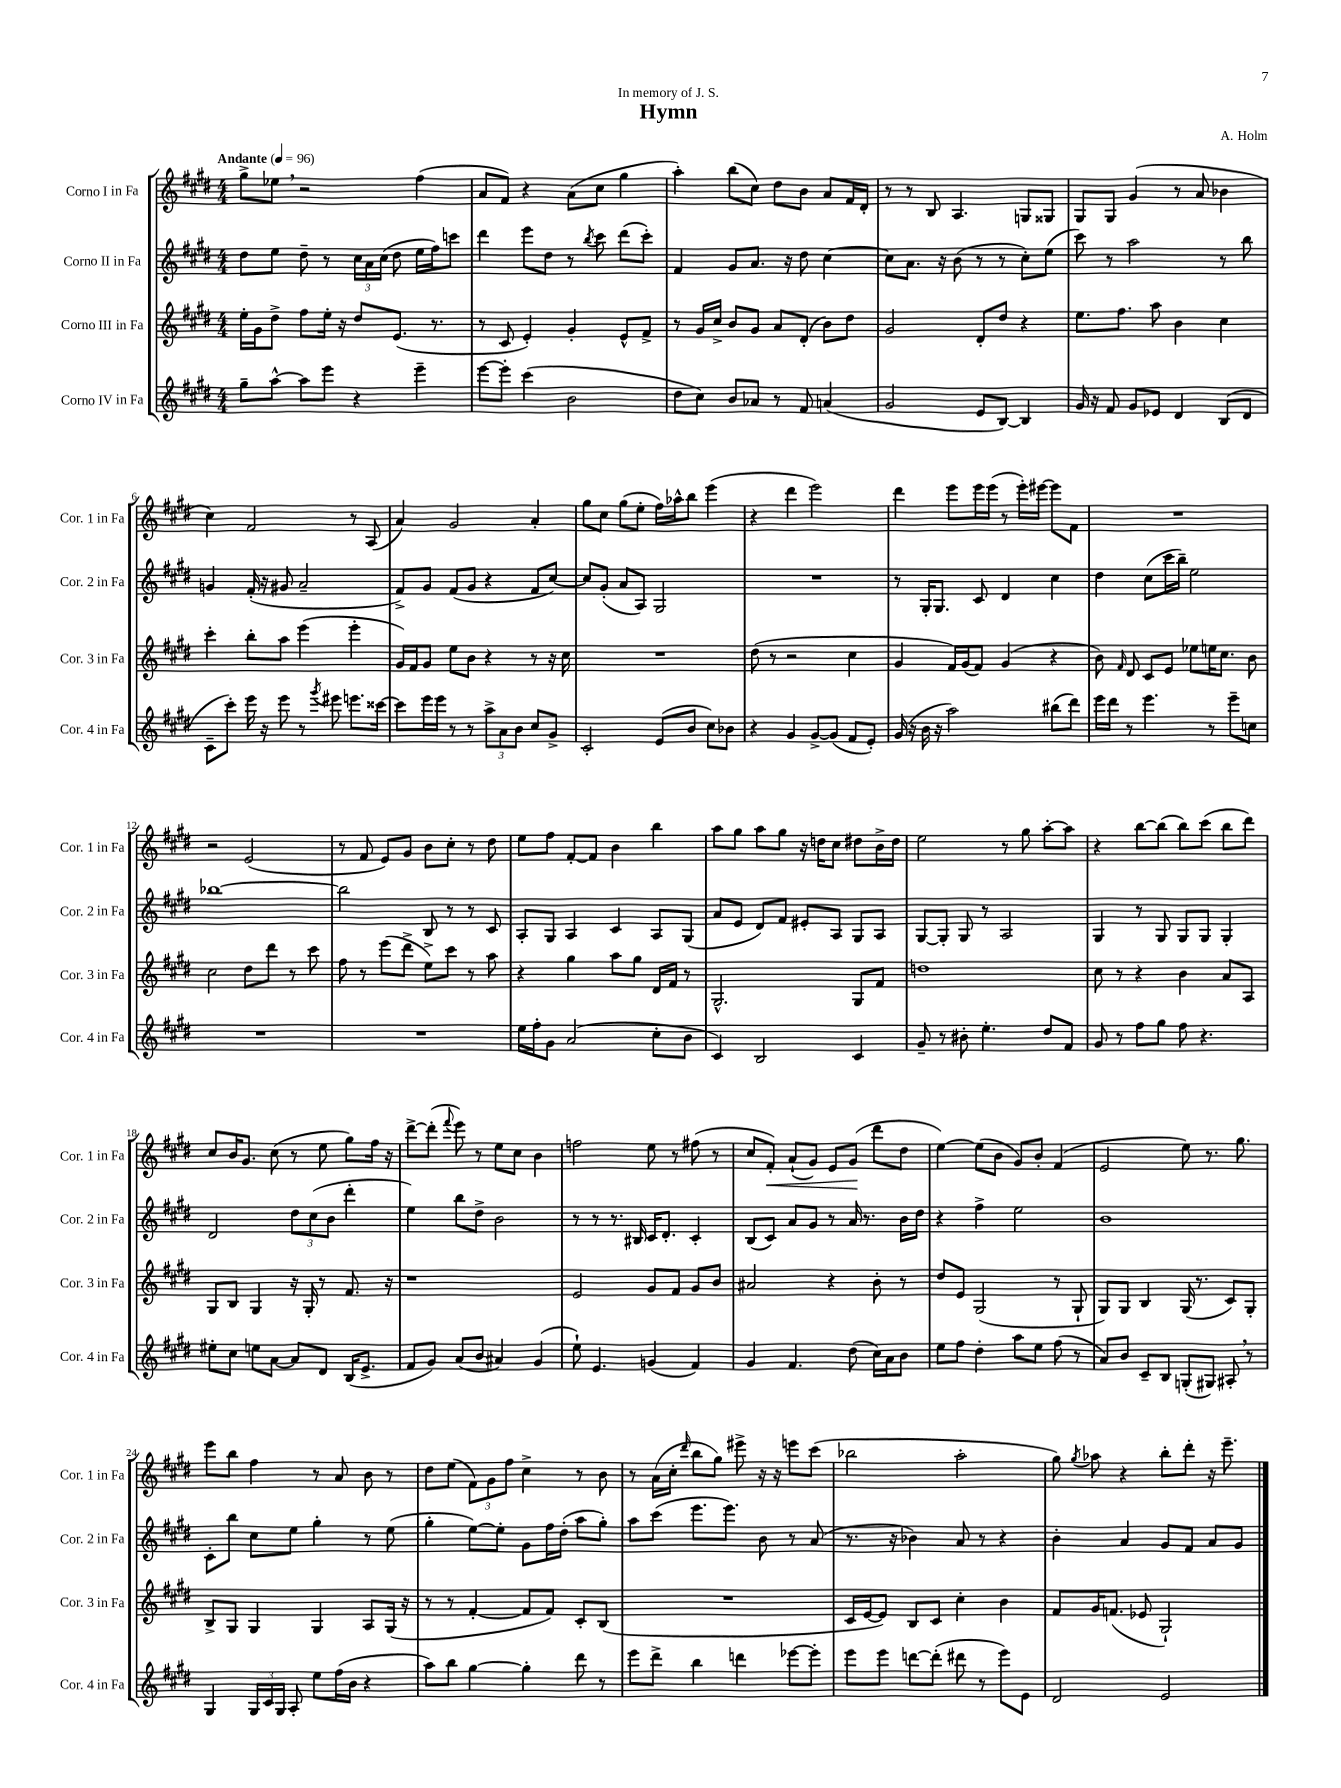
\header { title = "Hymn" composer = "A. Holm" dedication = "In memory of J. S." }
<<
\new StaffGroup <<
\new Staff = "s0" \with { instrumentName = "Corno I in Fa" shortInstrumentName = "Cor. 1 in Fa" } {
    \clef treble \key e \major \numericTimeSignature \time 4/4 \tempo "Andante" 4 = 96
    \autoBeamOff gis''8[-> ees''8] \breathe r2 fis''4( |
    a'8[ fis'8]) r4 a'8[( cis''8] gis''4 |
    a''4-.) b''8[( cis''8]) dis''8[ b'8] a'8[ fis'16 dis'16]-. |
    r8 r8 b8 a4. g8[ gisis8] |
    gis8[ gis8] gis'4( r8 a'8 bes'4 |
    cis''4) fis'2 r8 a8( |
    a'4) gis'2 a'4-. |
    gis''8[ cis''8] gis''8[( e''8]-. fis''16[) aes''16-^ b''8] e'''4( |
    r4 dis'''4 e'''2) |
    dis'''4 e'''8[ e'''16 e'''16]( r8 e'''16[-.) eis'''16]~ eis'''8[ fis'8] |
    R1 |
    r2 e'2( |
    r8 fis'8 e'8[) gis'8] b'8[ cis''8]-. r8 dis''8 |
    e''8[ fis''8] fis'8[~-. fis'8] b'4 b''4 |
    a''8[ gis''8] a''8[ gis''8] r16 d''16[ cis''8] dis''8[ b'16-> dis''16] |
    e''2 r8 gis''8 a''8[~-. a''8] |
    r4 b''8[~ b''8]( b''8[) cis'''8]( b''8[ dis'''8]) |
    cis''8[ b'16 gis'8.] cis''8( r8 e''8 gis''8[) fis''16] r16 |
    dis'''8[~-> dis'''8]-.( \appoggiatura { fis'''8 } e'''8) r8 e''8[ cis''8] b'4 |
    f''2 e''8 r8 fis''8( r8 |
    cis''8[ fis'8]-.\<) a'8[-!( gis'8]) e'8[ gis'8]\!( dis'''8[ dis''8] |
    e''4~) e''8[( b'8] gis'8[) b'8]-. fis'4( |
    e'2 e''8) r8. gis''8. |
    e'''8[ b''8] fis''4 r8 a'8 b'8 r8 |
    dis''8[ e''8]( \tuplet 3/2 { fis'8[) gis'8 fis''8] } cis''4-> r8 b'8 |
    r8 a'16[( cis''16]-. \grace { dis'''16 } b''8[ gis''8]) eis'''8-> r16 r16 e'''8[ cis'''8]( |
    bes''2 a''2-. |
    gis''8) \acciaccatura { gis''8 } aes''8 r4 b''8[-. dis'''8]-. r16 e'''8.-- \bar "|." |
}
\new Staff = "s1" \with { instrumentName = "Corno II in Fa" shortInstrumentName = "Cor. 2 in Fa" } {
    \clef treble \key e \major \numericTimeSignature \time 4/4
    \autoBeamOff dis''8[ e''8] dis''8-- r8 \tuplet 3/2 { cis''16[ a'16 cis''16]( } dis''8 e''16[ fis''16) c'''8] |
    dis'''4 e'''8[ dis''8] r8 \acciaccatura { b''8 } cis'''8 dis'''8[( cis'''8]-.) |
    fis'4 gis'8[ a'8.] r16 dis''8 cis''4~ |
    cis''8[ a'8.] r16 b'8( r8 r8 cis''8[-.) e''8]( |
    cis'''8) r8 a''2 r8 b''8 |
    g'4 fis'16-.( r16 gis'8 a'2-- |
    fis'8[->) gis'8] fis'8[( gis'8] r4 fis'8[ cis''8]~) |
    cis''8[ gis'8]-.( a'8[ a8]) gis2 |
    R1 |
    r8 gis16[-. gis8.] cis'8 dis'4 cis''4 |
    dis''4 cis''8[( cis'''16 b''16]--) e''2 |
    bes''1~ |
    bes''2 b8 r8 r8 cis'8 |
    a8[-. gis8] a4 cis'4 a8[ gis8]( |
    a'8[ e'8] dis'8[) fis'8] eis'8[-. a8] gis8[ a8] |
    gis8[~ gis8]-. gis8 r8 a2 |
    gis4 r8 gis8 gis8[ gis8] gis4-. |
    dis'2 \tuplet 3/2 { dis''8[ cis''8( b'8] } dis'''4-. |
    e''4) b''8[ dis''8]-> b'2 |
    r8 r8 r8. bis16 cis'16[ dis'8.]-. cis'4-. |
    b8[( cis'8]) a'8[ gis'8] r8 a'16 r8. b'16[ dis''16] |
    r4 fis''4-> e''2 |
    b'1 |
    cis'8[-. b''8] cis''8[ e''8] gis''4-. r8 e''8( |
    gis''4-. e''8[~) e''8]-. gis'8[ fis''16 dis''16]-.( a''8[ gis''8]-.) |
    a''8[ cis'''8]( e'''8.[ e'''8.]) b'8 r8 a'8( |
    r8. r16 bes'4) a'8 r8 r4 |
    b'4-. a'4 gis'8[ fis'8] a'8[ gis'8] \bar "|." |
}
\new Staff = "s2" \with { instrumentName = "Corno III in Fa" shortInstrumentName = "Cor. 3 in Fa" } {
    \clef treble \key e \major \numericTimeSignature \time 4/4
    \autoBeamOff e''16[-. gis'16 dis''8]-> fis''8[ e''16]-. r16 dis''8[ e'8.]( r8. |
    r8 cis'8 e'4-.) gis'4-. e'8[-^ fis'8]-> |
    r8 gis'16[ cis''16]-> b'8[ gis'8] a'8[ dis'8]-.( b'8[) dis''8] |
    gis'2 dis'8[-. dis''8] r4 |
    e''8.[ fis''8.] a''8 b'4 cis''4 |
    cis'''4-. b''8[-. a''8] e'''4( e'''4-. |
    gis'16[) fis'16 gis'8] e''8[ b'8] r4 r8 r16 cis''16 |
    R1 |
    dis''8( r8 r2 cis''4 |
    gis'4 fis'16[) gis'16( fis'8]) gis'4( r4 |
    b'8) \grace { fis'16 } dis'8 cis'8[ e'8] ees''8[ e''16 cis''8.] b'8 |
    cis''2 dis''8[ dis'''8] r8 cis'''8 |
    fis''8 r8 e'''8[( dis'''8]-> e''8[->) cis'''8] r8 a''8 |
    r4 gis''4 a''8[ gis''8] dis'16[ fis'16] r8 |
    gis2.-^ gis8[ fis'8] |
    d''1 |
    cis''8 r8 r4 b'4 a'8[ a8] |
    gis8[ b8] gis4 r16 gis16-. r8 fis'8. r16 |
    r1 |
    e'2 gis'8[ fis'8] gis'8[ b'8] |
    ais'2 r4 b'8-. r8 |
    dis''8[ e'8] gis2( r8 gis8-! |
    gis8[) gis8] b4 gis16( r8. cis'8[) gis8]-. |
    b8[-> gis8] gis4 gis4 a8[ gis16]( r16 |
    r8 r8 fis'4~-. fis'8[ fis'8]) cis'8[-. b8]( |
    R1 |
    cis'16[ e'16~ e'8]) b8[ cis'8] cis''4-. b'4 |
    fis'8[ gis'16 f'8.]( ees'8 gis2-!) \bar "|." |
}
\new Staff = "s3" \with { instrumentName = "Corno IV in Fa" shortInstrumentName = "Cor. 4 in Fa" } {
    \clef treble \key e \major \numericTimeSignature \time 4/4
    \autoBeamOff gis''8[-- a''8]~-^ a''8[ e'''8] r4 e'''4-- |
    e'''8[~ e'''8]-. cis'''4( b'2 |
    dis''8[ cis''8]) b'8[ aes'8] r8 fis'8 a'4( |
    gis'2 e'8[ b8]~) b4 |
    gis'16 r16 fis'8 gis'8[ ees'8] dis'4 b8[( dis'8] |
    cis'8[-- cis'''8]-.) e'''16 r16 e'''8 r8 \acciaccatura { gis'''8 } eis'''8 e'''8.[ cisis'''16]~ |
    cisis'''8[ e'''16 e'''16] r8 r8 \tuplet 3/2 { a''8[-> a'8 b'8] } cis''8[ gis'8]-> |
    cis'2-. e'8[( b'8] cis''8[) bes'8] |
    r4 gis'4 gis'8[~-> gis'8]( fis'8[ e'8]-.) |
    gis'16( r16 b'16 r16 a''2) bis''8[( dis'''8]) |
    e'''16[ dis'''16] r8 e'''4. r8 e'''8[-- c''8] |
    R1 |
    R1 |
    e''16[ fis''16-. gis'8] a'2( cis''8[-. b'8] |
    cis'4) b2 cis'4 |
    gis'8-- r8 bis'8-. e''4.-. dis''8[ fis'8] |
    gis'8 r8 fis''8[ gis''8] fis''8 r4. |
    eis''8[-. cis''8] e''8[ a'8]~ a'8[ dis'8] b16[( e'8.]-> |
    fis'8[ gis'8]) a'8[( b'8] ais'4) gis'4( |
    e''8-!) e'4. g'4( fis'4) |
    gis'4 fis'4. dis''8( cis''16[) a'16 b'8] |
    e''8[ fis''8] dis''4-. a''8[ e''8] fis''8( r8 |
    a'8[) b'8] cis'8[-- b8] g8[-.( gis8]) ais8-. \breathe r8 |
    gis4 \tuplet 3/2 { gis16[ cis'16 gis16] } a8-. e''8[ fis''16( b'16] r4 |
    a''8[) b''8] gis''4~ gis''4-. dis'''8 r8 |
    e'''8[ dis'''8]-> b''4 d'''4 ees'''8[~ ees'''8]-. |
    e'''8[ e'''8] d'''8[~ d'''8]-.( dis'''8 r8 e'''8[) e'8] |
    dis'2 e'2 \bar "|." |
}
>>
>>
